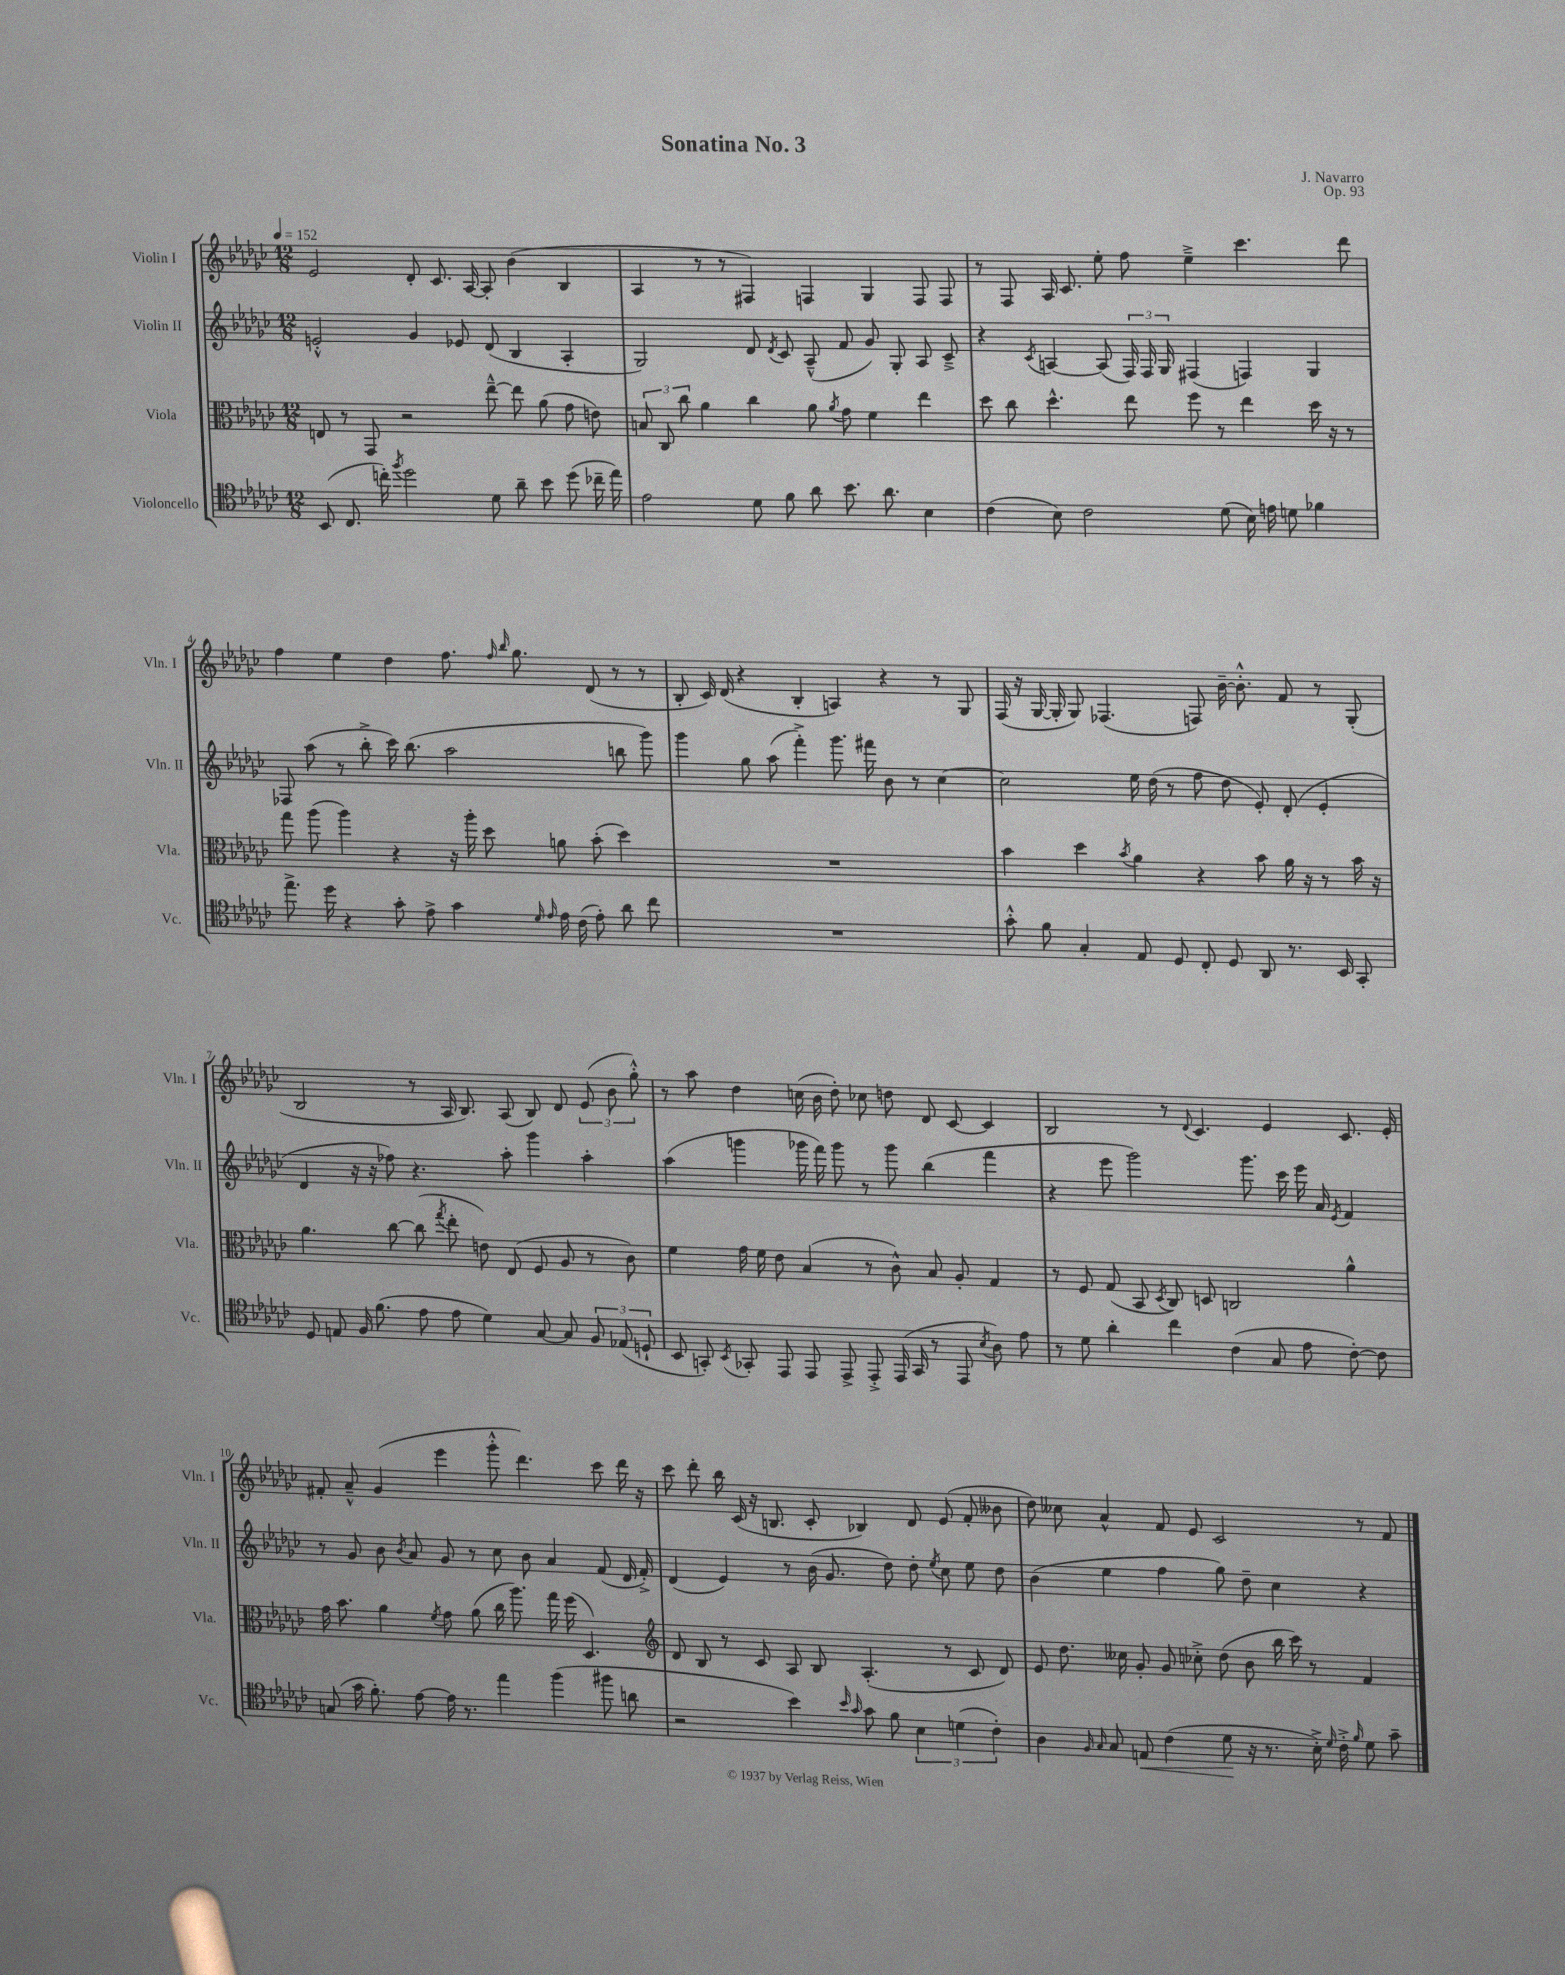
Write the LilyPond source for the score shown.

\header { title = "Sonatina No. 3" composer = "J. Navarro" opus = "Op. 93" }
<<
\new StaffGroup <<
\new Staff = "s0" \with { instrumentName = "Violin I" shortInstrumentName = "Vln. I" } {
    \clef treble \key ges \major \numericTimeSignature \time 12/8 \tempo 4 = 152
    \autoBeamOff ees'2 des'8-. ces'8. aes16~ aes8-. bes'4( bes4 |
    aes4 r8 r8 fis4) f4 ges4 f8 f8 |
    r8 f8 aes16 ces'8. ees''8-. f''8 ees''4---> ces'''4. des'''8 |
    f''4 ees''4 des''4 f''8. \grace { f''16 bes''16 } ges''8. des'8( r8 r8 |
    bes8-. ces'16) des'16( r4 bes4-. a4) r4 r8 ges8 |
    f16( r16 ges16~ ges16-. ges8) fes4.( f8) bes'16~-- bes'8.-.-^ f'8 r8 ges8-.( |
    bes2 r8 aes16 bes8.) aes8( bes8) des'8 \tuplet 3/2 { ees'8( bes'8 ges''8-.-^) } |
    r8 aes''8 des''4 c''16( bes'16 des''8-.) ces''8 d''8 des'8 ces'8~ ces'4 |
    bes2 r8 \appoggiatura { des'8 } ces'4. ees'4 ces'8. ees'16-. |
    fis'8-. aes'8---^ ges'4( ees'''4 ges'''8-.-^ des'''4.) ces'''8 des'''16 r16 |
    ces'''8 des'''8-. bes''16 ces'16( r16 b8. ces'8-. bes4) des'8 ees'8( f'8-. beses'8 |
    des''8) ceses''8 aes'4-^ f'8 ees'8 ces'2 r8 f'8 \bar "|." |
}
\new Staff = "s1" \with { instrumentName = "Violin II" shortInstrumentName = "Vln. II" } {
    \clef treble \key ges \major \numericTimeSignature \time 12/8
    \autoBeamOff e'2-.-^ ges'4 ees'8 des'8( bes4 aes4-. |
    ges2) des'8 \acciaccatura { des'8 } ces'8 aes8---^( f'8 ges'8) ges8-. aes8 ces'8---> |
    r4 \acciaccatura { ces'8 } a4~ a8( \tuplet 3/2 { f16) f16 ges16 } fis4( f4) ges4 |
    fes8 aes''8( r8 bes''8-.-> ces'''16) bes''8.( aes''2 b''8 ges'''8) |
    ges'''4 ges''8 aes''8( f'''4-.->) ges'''8. fis'''16 bes'8 r8 ces''4~ |
    ces''2 ees''16 des''16( r8 f''8 des''8 ees'8-.) des'8-.( ees'4-. |
    des'4 r16 r16 fes''8) r4. aes''8-. ges'''4 aes''4-. |
    aes''4( g'''4 ges'''16 f'''16) ges'''8 r8 ges'''8 bes''4( f'''4 |
    r4 ees'''8 ges'''2) ges'''8. ces'''16 ees'''16 aes'16 \acciaccatura { ees'8 } f'4 |
    r8 ges'8 bes'8 \acciaccatura { bes'8 } aes'8 ges'8 r8 ces''8 bes'8 aes'4 f'8( des'16 f'16-.->) |
    des'4( ees'4) r8 bes'16( ges'8. des''8) des''8-. \acciaccatura { ees''8 } ces''8 ees''8 des''8 |
    bes'4( ees''4 f''4 ges''8) des''8-- ces''4 r4 \bar "|." |
}
\new Staff = "s2" \with { instrumentName = "Viola" shortInstrumentName = "Vla." } {
    \clef alto \key ges \major \numericTimeSignature \time 12/8
    \autoBeamOff e8 r8 ges,8 r2 ees''8~---^ ees''8 aes'8( ges'8 e'8) |
    \tuplet 3/2 { b8 ces8 ces''8 } aes'4 ces''4 aes'8 \acciaccatura { aes'8 } ges'8 f'4 ees''4 |
    des''8 ces''8 des''4.-^ ees''8 f''8 r8 ees''4 des''16 r16 r8 |
    ges''8 aes''8( aes''4) r4 r16 aes''16-. des''8 a'8 bes'8-.( des''4) |
    R1. |
    bes'4 des''4 \acciaccatura { bes'8 } aes'4 r4 bes'8 aes'16 r16 r8 bes'16 r16 |
    aes'4. ces''8~ ces''8( \acciaccatura { ges''8 } ees''8-. e'8) ees8( f8 aes8 r8 ces'8) |
    f'4 ges'16 f'16 ees'8 bes4( r8 ces'8-^) bes8 aes8-. ges4 |
    r8 f8 ges8( bes,8 \acciaccatura { des8 } ces8) d8 c2 aes'4-^ |
    ges'16 bes'8. aes'4 \acciaccatura { f'8 } ges'8 aes'8( ces''16 aes''8.) ges''16 f''16( des4.) |
    \clef treble des'8 bes8 r8 ces'8 aes8 bes8 aes4.-.( r8 ces'8 des'8) |
    ees'8 des''8. ceses''16 ges'8-. ges'8 ces''8-.-> des''8( bes'8 bes''16 ces'''16) r8 f'4 \bar "|." |
}
\new Staff = "s3" \with { instrumentName = "Violoncello" shortInstrumentName = "Vc." } {
    \clef tenor \key ges \major \numericTimeSignature \time 12/8
    \autoBeamOff bes,8( ces8. c''16-.) \acciaccatura { f''8 } des''2 des'8 aes'8-- bes'8 des''8( ces''16-- ees''16) |
    ees'2 des'8 f'8 aes'8 bes'8. aes'8. bes4 |
    ces'4( bes8) ces'2 des'8( bes16) e'16 d'8 fes'4 |
    ees''8.-> des''16 r4 ges'8-. ees'8-> ges'4 \grace { des'16 ees'16 } ees'16 ces'16( ees'8-.) aes'8 ces''8 |
    R1. |
    ges'8-.-^ f'8 ges4-. ees8 des8 ces8-. des8 aes,8 r8. bes,16 ges,8-. |
    des8 e8 f16 f'8.( ees'8 ees'8 des'4) ges8~ ges8 \tuplet 3/2 { f8 ees8( d8-! } |
    bes,8 g,8-.) \acciaccatura { bes,8 } ges,8-. ees,8 ees,8 ees,8-> ees,8-.-> ees,16( ges,16 r8 ees,8 \acciaccatura { bes8 } aes8) ees'8 |
    r8 des'8 aes'4-. ces''4 ces'4( ges8 ees'8 ces'8~-.) ces'8 |
    g8( ges'16 f'8.-.) ees'8~ ees'16 r8. ees''4 f''4( fis''8 a'8 |
    r2 bes'4) \grace { bes'16 ges'16 } ges'8 f'8 \tuplet 3/2 { bes4 d'4( ces'4-.) } |
    aes4 \grace { f16 ges16 } ges8 e8\< ces'4( des'8\! r16 r8. bes16-.->) \grace { des'16 } ces'16-.-> \grace { f'16 } des'8 ges'8-- \bar "|." |
}
>>
>>
